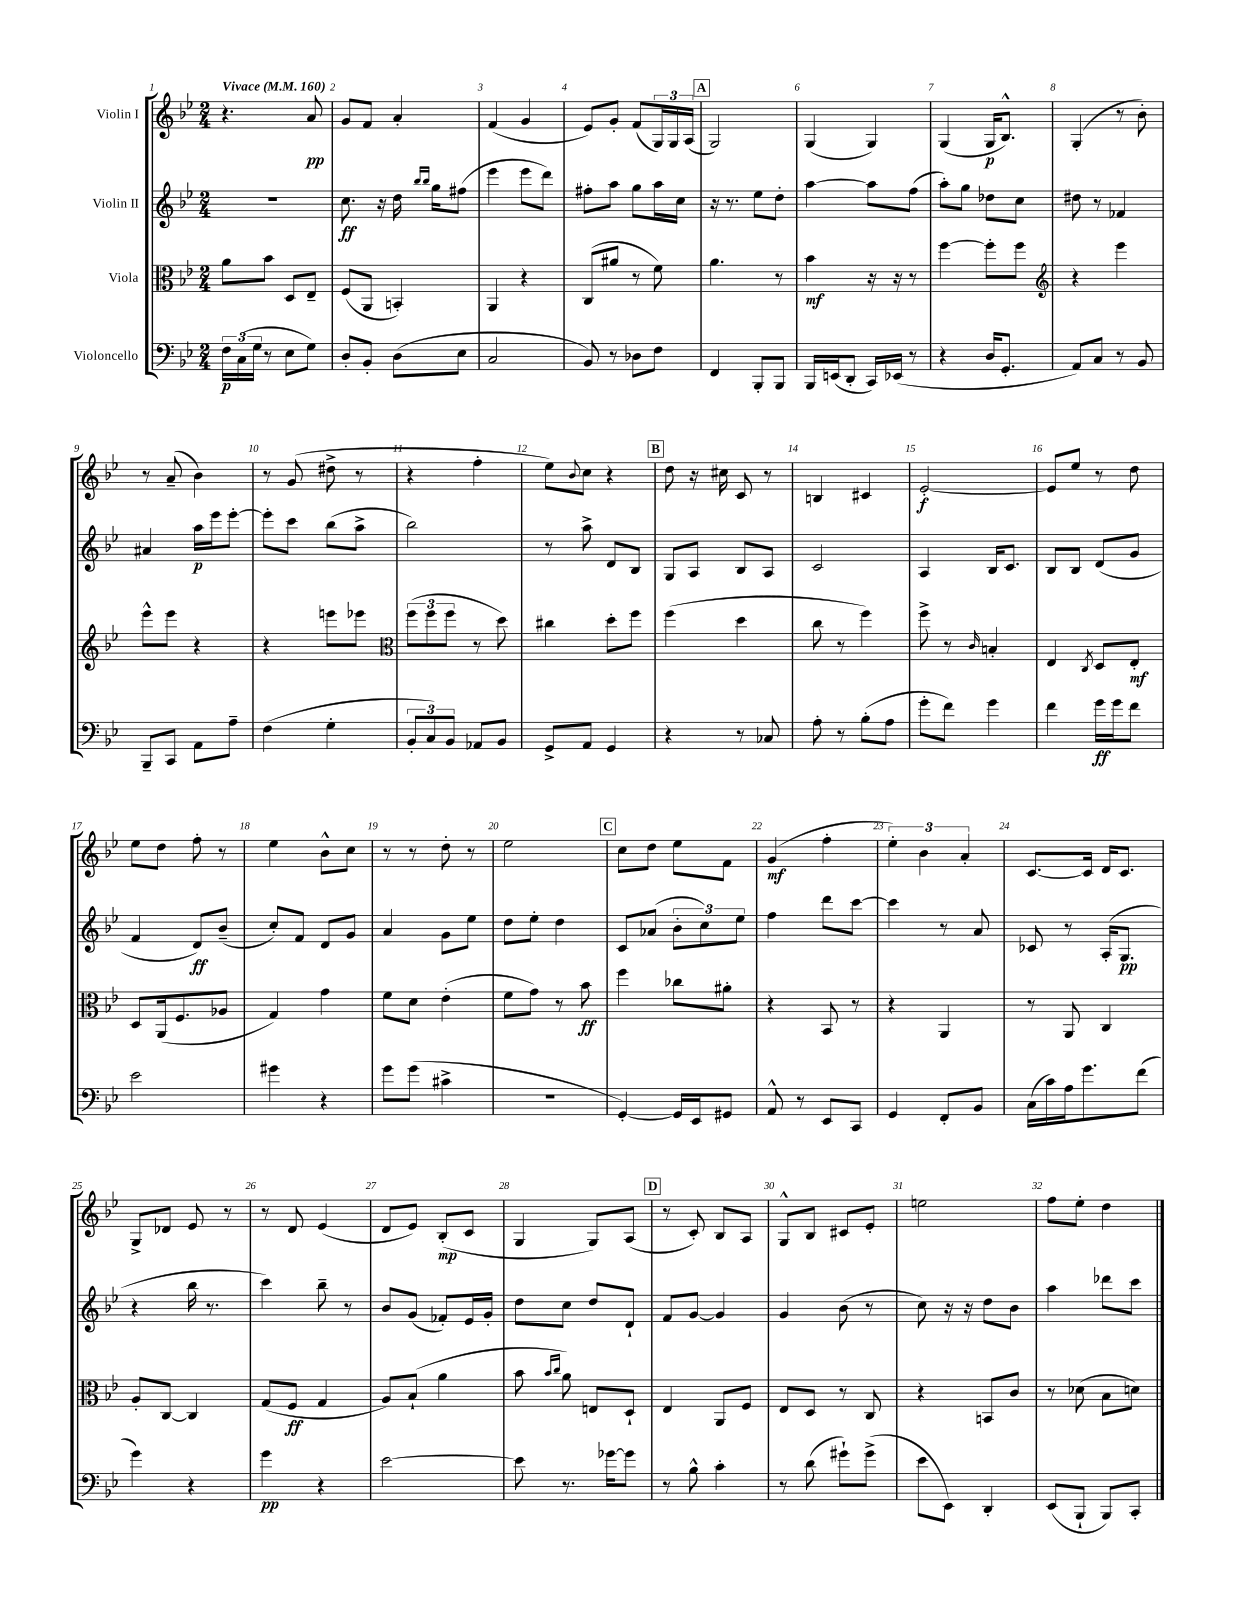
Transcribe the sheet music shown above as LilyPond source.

<<
\new StaffGroup <<
\new Staff = "s0" \with { instrumentName = "Violin I" } {
    \clef treble \key bes \major \numericTimeSignature \time 2/4 \tempo "Vivace" 4 = 160
    r4. a'8\pp |
    g'8 f'8 a'4-. |
    f'4( g'4 |
    ees'8) g'8-. f'8( \tuplet 3/2 { g16) g16 a16( } |
    \mark \markup { \box "A" } g2) |
    g4( g4) |
    g4( g16\p bes8.-^) |
    g4-.( r8 bes'8-.) |
    r8 a'8--( bes'4) |
    r8 g'8( dis''8-> r8 |
    r4 f''4-. |
    ees''8) \appoggiatura { bes'8 } c''8 r4 |
    \mark \markup { \box "B" } d''8 r16 cis''16 c'8 r8 |
    b4 cis'4 |
    ees'2~-.\f |
    ees'8 ees''8 r8 d''8 |
    ees''8 d''8 f''8-. r8 |
    ees''4 bes'8-^ c''8 |
    r8 r8 d''8-. r8 |
    ees''2 |
    \mark \markup { \box "C" } c''8 d''8 ees''8 f'8 |
    g'4\mf( f''4-. |
    \tuplet 3/2 { ees''4-.) bes'4 a'4-. } |
    c'8.~ c'16 d'16 c'8. |
    g8-> des'8 ees'8 r8 |
    r8 d'8 ees'4( |
    d'8 ees'8) bes8-.\mp( c'8 |
    g4 g8) a8( |
    \mark \markup { \box "D" } r8 c'8-.) bes8 a8 |
    g8-^ bes8 cis'8 ees'8-. |
    e''2 |
    f''8 ees''8-. d''4 \bar "|." |
}
\new Staff = "s1" \with { instrumentName = "Violin II" } {
    \clef treble \key bes \major \numericTimeSignature \time 2/4
    R2 |
    c''8.\ff r16 d''16 \grace { bes''16 bes''16 } g''16 fis''8( |
    ees'''4 ees'''8 d'''8) |
    fis''8-. a''8 g''8 a''16 c''16 |
    \mark \markup { \box "A" } r16 r8. ees''8 d''8-. |
    a''4~ a''8 f''8( |
    a''8-.) g''8 des''8 c''8 |
    dis''8 r8 fes'4 |
    ais'4 a''16\p ees'''16 ees'''8~-. |
    ees'''8-. c'''8 bes''8( a''8-> |
    bes''2) |
    r8 a''8-> d'8 bes8 |
    \mark \markup { \box "B" } g8 a8 bes8 a8 |
    c'2 |
    a4 bes16 c'8. |
    bes8 bes8 d'8( g'8 |
    f'4 d'8\ff) bes'8--( |
    c''8-.) f'8 d'8 g'8 |
    a'4 g'8 ees''8 |
    d''8 ees''8-. d''4 |
    \mark \markup { \box "C" } c'8 aes'8( \tuplet 3/2 { bes'8-. c''8) ees''8 } |
    f''4 d'''8 c'''8~ |
    c'''4 r8 a'8 |
    ces'8 r8 a16-.( g8.\pp |
    r4 bes''16 r8. |
    c'''4) bes''8-- r8 |
    bes'8 g'8( fes'8-.) ees'16 g'16-. |
    d''8 c''8 d''8 d'8-! |
    \mark \markup { \box "D" } f'8 g'8~ g'4 |
    g'4 bes'8( r8 |
    c''8) r16 r16 d''8 bes'8 |
    a''4 des'''8 c'''8 \bar "|." |
}
\new Staff = "s2" \with { instrumentName = "Viola" } {
    \clef alto \key bes \major \numericTimeSignature \time 2/4
    a'8 bes'8 d8 ees8-- |
    f8( a,8 b,4-.) |
    a,4 r4 |
    c8( ais'8 r8 f'8) |
    \mark \markup { \box "A" } a'4. r8 |
    bes'4\mf r16 r16 r8 |
    f''4~ f''8-. f''8 |
    \clef treble r4 ees'''4 |
    ees'''8-^ ees'''8 r4 |
    r4 e'''8 ees'''8 |
    \clef alto \tuplet 3/2 { f''8( f''8 f''8 } r8 d''8) |
    cis''4 d''8-. f''8 |
    \mark \markup { \box "B" } f''4( d''4 |
    c''8 r8 f''4) |
    f''8-> r8 \grace { c'16 } b4-. |
    ees4 \acciaccatura { c8 } d8 ees8-.\mf |
    d8 a,16( f8. aes8 |
    g4) g'4 |
    f'8 d'8 ees'4-.( |
    f'8 g'8) r8 bes'8\ff |
    \mark \markup { \box "C" } f''4 ces''8 ais'8-. |
    r4 bes,8 r8 |
    r4 a,4 |
    r8 a,8 c4 |
    a8-. c8~ c4 |
    g8( f8\ff g4 |
    a8) bes8-!( a'4 |
    bes'8 \grace { bes'16 c''16 } a'8) e8 d8-! |
    \mark \markup { \box "D" } ees4 a,8 f8 |
    ees8 d8 r8 c8 |
    r4 b,8 c'8 |
    r8 des'8( bes8 d'8) \bar "|." |
}
\new Staff = "s3" \with { instrumentName = "Violoncello" } {
    \clef bass \key bes \major \numericTimeSignature \time 2/4
    \tuplet 3/2 { f16\p c16( g16 } r8 ees8 g8) |
    d8-. bes,8-. d8( ees8 |
    c2 |
    bes,8) r8 des8 f8 |
    \mark \markup { \box "A" } f,4 bes,,8-. bes,,8 |
    bes,,16 e,16( d,8-. c,16) ees,16( r8 |
    r4 d16 g,8.-. |
    a,8) c8 r8 bes,8 |
    bes,,8-- c,8 a,8 a8-- |
    f4( g4-. |
    \tuplet 3/2 { bes,8-. c8) bes,8 } aes,8 bes,8 |
    g,8-> a,8 g,4 |
    \mark \markup { \box "B" } r4 r8 ces8 |
    a8-. r8 bes8-.( a8 |
    g'8-. f'8) g'4 |
    f'4 g'16\ff g'16 f'8 |
    ees'2 |
    gis'4 r4 |
    g'8 g'8( cis'4-> |
    R2 |
    \mark \markup { \box "C" } g,4~-.) g,16 ees,16 gis,8 |
    a,8-^ r8 ees,8 c,8 |
    g,4 f,8-. bes,8 |
    c16( c'16) a16 g'8. f'8( |
    g'4) r4 |
    g'4\pp r4 |
    ees'2~ |
    ees'8 r8. ges'16~ ges'8 |
    \mark \markup { \box "D" } r8 bes8-^ c'4-. |
    r8 d'8( gis'8-!) gis'8->( |
    ees'8 ees,8) d,4-. |
    ees,8( bes,,8-! bes,,8) c,8-. \bar "|." |
}
>>
>>
\layout { \context { \Score \override BarNumber.break-visibility = ##(#f #t #t) barNumberVisibility = #all-bar-numbers-visible } }
